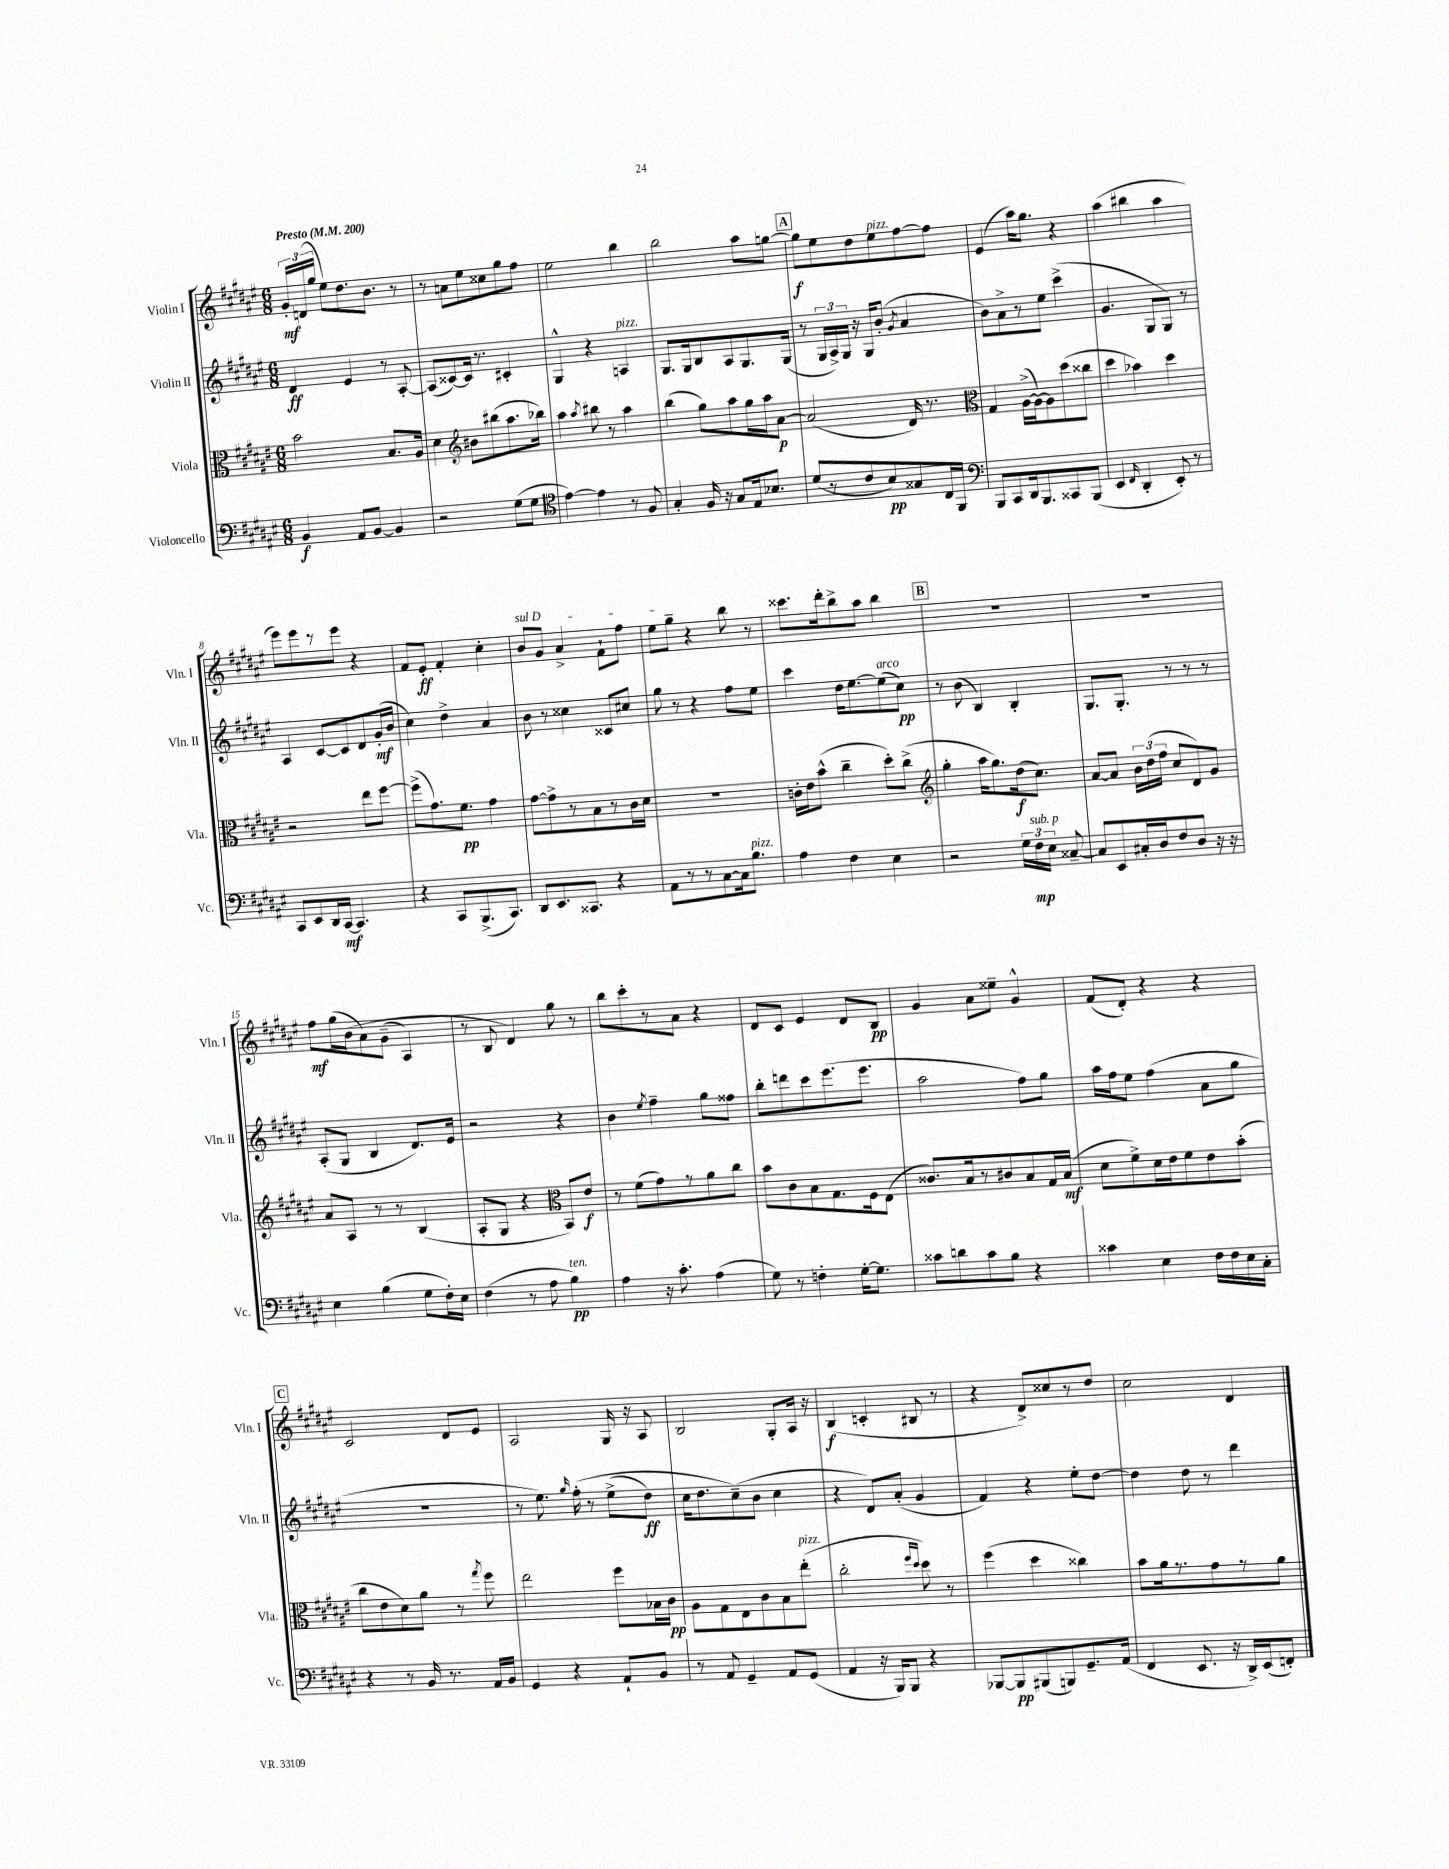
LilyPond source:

<<
\new StaffGroup <<
\new Staff = "s0" \with { instrumentName = "Violin I" shortInstrumentName = "Vln. I" } {
    \clef treble \key fis \major \numericTimeSignature \time 6/8 \tempo "Presto" 4 = 200
    \autoBeamOff \tuplet 3/2 { gis'16[-.\mf d'16( gis''16] } eis''8[) dis''8. b'8.] r8 |
    r8 a'8[ eis''8 cisis''8 gis''8 fis''8] |
    eis''2 b''4 |
    b''2 ais''8[ g''8]~ |
    \mark \markup { \box "A" } g''8[\f eis''8 dis''8 eis''8^\markup { \italic "pizz." } fis''8~ fis''8] |
    eis'4( ais''16[) gis''8.] r4 |
    ais''4( bis''4 ais''4 |
    eis'''8[) eis'''8 r8 eis'''8] r4 |
    fis'8[ eis'8]-.\ff fis'4-. cis''4-. |
    \once \override TextSpanner.bound-details.left.text = \markup { \italic "sul D" } b'8[\startTextSpan gis'8] ais'4-> fis'8[-! fis''8] |
    eis''8[ gis''8]--\stopTextSpan r4 b''8 r8 |
    cisis'''8.[ dis'''16-. b''8-> ais''8] b''4 |
    \mark \markup { \box "B" } r2. |
    R2. |
    fis''8[\mf gis''16( b'16\( ais'8) gis'8]--( ais4) |
    r8 b8 dis'4\) gis''8 r8 |
    b''8[ cis'''8-. r8 ais'8] r4 |
    dis'8[ cis'8] eis'4 dis'8[ b8]\pp |
    gis'4 ais'8[ eisis''8]-- gis'4-^ |
    fis'8[( dis'8]-.) r4 r4 |
    \mark \markup { \box "C" } cis'2 dis'8[ eis'8] |
    ais2 gis16 r16 ais8 |
    b2 gis8[-. ais16] r16 |
    b4\f( c'4-. bis8 r8 |
    r4 dis'8[->) cisis''8 r8 dis''8] |
    cis''2 dis'4 \bar "|." |
}
\new Staff = "s1" \with { instrumentName = "Violin II" shortInstrumentName = "Vln. II" } {
    \clef treble \key fis \major \numericTimeSignature \time 6/8
    \autoBeamOff dis'4\ff eis'4 r8 ais8~-. |
    ais8[( cisis'8~) cisis'16] r8. cis'4-. |
    gis4-^ r4 a4^\markup { \italic "pizz." } |
    gis8.[ gis16 b8 ais8 gis8. gis16]( |
    \mark \markup { \box "A" } r8 \tuplet 3/2 { gis16[ ais16->) gis16] } r16 gis16[ b'8]-.( \acciaccatura { gis'8 } ais'4 |
    b'8[) ais'8-> r8 eis''8] cis'''4->( |
    gis'4. gis8[ gis8]) r8 |
    ais4 cis'8[~ cis'8 dis'8 gis'16-.\mf( b'16] |
    cis''4) dis''4-> ais'4 |
    b'8 r8 cisis''4 cisis'8[ cis''8] |
    gis''8 r8 r4 fis''8[ eis''8] |
    cis'''4 dis''16[ eis''8.~ eis''8^\markup { \italic "arco" }( cis''8]\pp) |
    \mark \markup { \box "B" } r8 b'8( b4) b4-. |
    gis8.[ gis8.]-. r8 r8 r8 |
    ais8[-.( gis8] b4 dis'8.[) eis'16] |
    r2 r4 |
    b'4 \acciaccatura { eis''8 } fis''4-- gis''8[ fisis''8] |
    b''8[-. d'''8 cis'''8 eis'''8.( eis'''8.] |
    ais''2 fis''8[) gis''8] |
    ais''16[ fis''16 eis''8] fis''4( ais'8[ gis''8] |
    \mark \markup { \box "C" } R2. |
    r8 eis''8.) \grace { gis''16 } fis''16-.\( r8 eis''8[->( dis''8]\ff) |
    cis''16[ dis''8. cis''8--(\) b'8] cis''4 |
    r4 dis'8[) ais'8]-.( gis'4 |
    fis'4) r4 eis''8[-. dis''8]~ |
    dis''4 dis''8 r8 dis'''4 \bar "|." |
}
\new Staff = "s2" \with { instrumentName = "Viola" shortInstrumentName = "Vla." } {
    \clef alto \key fis \major \numericTimeSignature \time 6/8
    \autoBeamOff b'2 b8.[ ais16] |
    dis'4 \clef treble bis'8[ bis''8( ais''8. bes''16]) |
    ais''4 \acciaccatura { ais''8 } bis''8 r8 ais''4 |
    b''4( gis''8[) ais''8 gis''16 ais''16 ais'8]~\p |
    \mark \markup { \box "A" } ais'2( dis'16) r8. |
    \clef alto gis4 ais16[~->( ais16~) ais8 dis''8( cisis''8] |
    dis''4 bes'4) dis''4 |
    r2 eis''8[ fis''8]~ |
    fis''8[->( gis'8.) fis'8.]\pp gis'4 |
    gis'8[~ gis'8-> r8 b8 r8 cis'16 dis'16] |
    R2. |
    c'16[-. eis'16 b'8]-^( cis''4-- dis''8[-.) cis''8]->( |
    \mark \markup { \box "B" } \clef treble gis''4-. ais''16[ gis''8.) dis''16\f( cis''8.]) |
    ais'8[~ ais'8] \tuplet 3/2 { b'16[ dis''16( fis''16] } cis''8[ dis'8) gis'8] |
    ais'8[ ais8] r8 r8 b4( |
    ais8[-. gis8] r4 \clef alto b,8[) eis'8]\f |
    r8 fis'8[( gis'8) r8 ais'8 cis''8] |
    b'8[ cis'8 b8 gis8. fis16 eis8]( |
    cisis'8.[) b16 r8 cis'8 b8 gis16 b16]\mf( |
    dis'8[ fis'8->) dis'16 eis'16 fis'8 eis'8 b'8]-.( |
    \mark \markup { \box "C" } cis''8[ eis'8 dis'8) ais'8] r8 \acciaccatura { gis''8 } fis''8 |
    eis''2 fis''8[ bes16 cis'16]\pp |
    ais8[ gis8 eis8 cis'8 b8 eis''8]-.^\markup { \italic "pizz." }( |
    cis''2-. \grace { fis''16[ dis''16] } dis''8) r8 |
    fis''4( dis''4 cisis''4) |
    b'8[ ais'16 r8. gis'8 r8 ais'8] \bar "|." |
}
\new Staff = "s3" \with { instrumentName = "Violoncello" shortInstrumentName = "Vc." } {
    \clef bass \key fis \major \numericTimeSignature \time 6/8
    \autoBeamOff b,4\f ais,8[ b,8]~ b,4 |
    r2 gis8[( gis8] |
    \clef tenor eis'4~) eis'4 r8 fis8 |
    gis4-. fis16 r16 gis8[ eis16 bes8.] |
    \mark \markup { \box "A" } dis'8[( r8 cis'8 b8\pp) gisis8 cis16 fis,16] |
    \clef bass b,,8[ cis,8 dis,16 b,,8. cisis,8 b,,8]( |
    eis,4 \grace { fis,16 } dis,4-. eis,8-.) r8 |
    cis,8[ eis,8 dis,16 cis,16]~\mf cis,4. |
    r4 cis,8[ b,,8.->( cis,8.]) |
    dis,8[ eis,8. cisis,8.] r4 |
    ais,8[ r8 r8 cis8~ cis16 b8.]^\markup { \italic "pizz." } |
    ais4 fis4 eis4 |
    \mark \markup { \box "B" } r2 \tuplet 3/2 { gis16[ fis16\mp^\markup { \italic "sub. p" } eis16] } cisis8~-- |
    cisis8[ eis,8 cis16-. dis16 fis8 dis8] r16 r16 |
    eis4 b4( gis8[ fis16-.) eis16] |
    fis4( r8 ais8 b4\pp^\markup { \italic "ten." }) |
    ais4 r16 cis'8.-. ais4( |
    gis8) r8 f4-. gis16[~-. gis8.] |
    cisis'8[ d'8 cisis'8 b8] r4 |
    cisis'4 eis4 fis16[ fis16 eis16 cis16]-. |
    \mark \markup { \box "C" } r4 r8 b,16 r8. ais,16[ b,16] |
    gis,4 r4 ais,8[-! b,8] |
    r8 ais,8 gis,4-- ais,8[ gis,8]( |
    ais,4 r16 b,,16[) b,,8] r4 |
    bes,,8[~ bes,,8\pp bis,,8( b,,8) gis,8.-- ais,16]( |
    fis,4 eis,8. r16 dis,16[->) eis,16( f,8]-.) \bar "|." |
}
>>
>>
